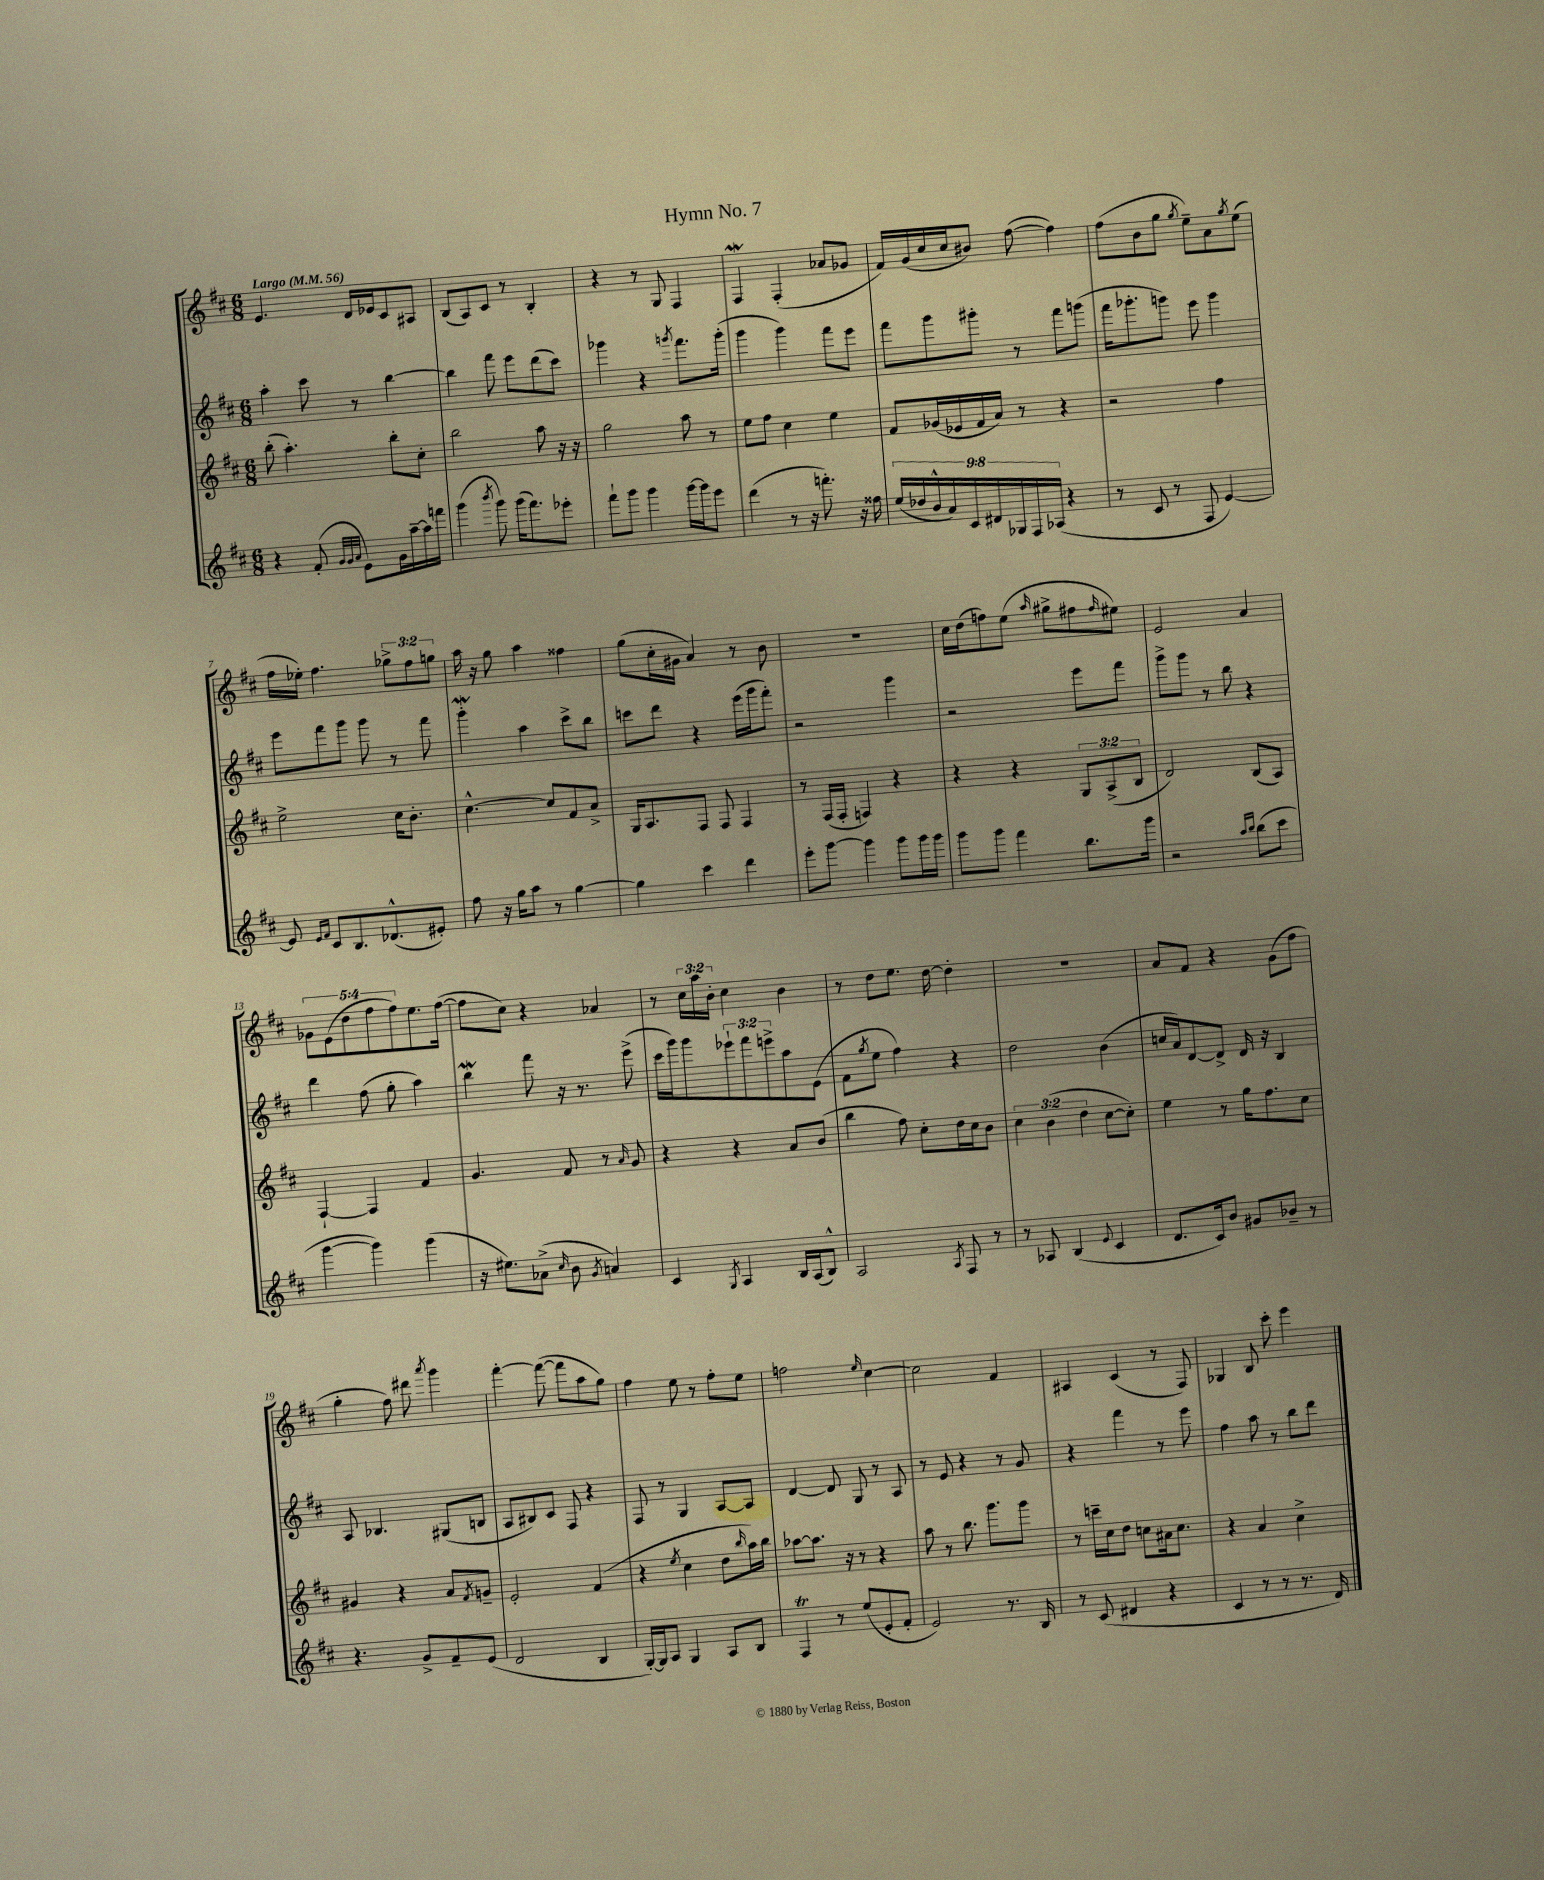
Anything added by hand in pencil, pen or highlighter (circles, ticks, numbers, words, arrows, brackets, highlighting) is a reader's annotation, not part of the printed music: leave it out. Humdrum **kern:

**kern	**kern	**kern	**kern
*part4	*part3	*part2	*part1
*staff4	*staff3	*staff2	*staff1
*clefG2	*clefG2	*clefG2	*clefG2
*k[f#c#]	*k[f#c#]	*k[f#c#]	*k[f#c#]
*M6/8	*M6/8	*M6/8	*M6/8
*MM56	*MM56	*MM56	*MM56
=1	=1	=1	=1
!	!	!	!LO:TX:a:B:t=Largo
4r	(8bb'\	4aa'\	4.e/
.	4.aa'\)	.	.
(8f#'/	.	8ccc#\	.
32qqg/LLL	.	.	.
32qqg/	.	.	.
32qqa/JJJ	.	.	.
8e\L)	.	8r	16d/LL
.	.	.	16e-X/J
16g\L	8bb'\L	[4bb\	8c#/
[16aa~\	.	.	.
16aa\]	8cc#'\J	.	8A#X/J
16fffn\JJ	.	.	.
=2	=2	=2	=2
(4ggg\	2bb\	4bb\]	(8B/L
.	.	.	8A/)
8qbbb/	.	.	.
8ggg\)	.	8fff#\	8c#/J
(16ggg\KL	.	8eee\L	8r
8.fff#\)	.	.	.
.	8aa\	(8ddd\	4B'/
8eee-X'\J	16r	8ccc#\J)	.
.	16r	.	.
=3	=3	=3	=3
8fff#`\L	2gg\	4ggg-X\	4r
8ggg\J	.	.	.
4ggg\	.	4r	8r
.	.	.	8G/
.	.	8qgggn/	.
[16ggg\LL	8aa\	8.fff#\L	4F#/
16ggg\J]	.	.	.
8eee\J	8r	.	.
.	.	(16ggg'\Jk	.
=4	=4	=4	=4
(4ddd\	8ee\L	4ggg\	4F#W/
.	8ff#\J	.	.
8r	4cc#\	4ggg\)	(4F#'/
16r	.	.	.
8.fffn'\)	.	.	.
.	4ee\	8fff#\L	8a-X/L
16r	.	8eee\J	8g-X/J
16ff##X\	.	.	.
=5	=5	=5	=5
(18ee/LL	8f#/L	8fff#\L	16f#/LL)
18dd-X/	.	.	.
.	.	.	(16g/
18b^^/	.	.	.
.	(16g-X/L	8ggg\	16cc#/
18a/)	.	.	.
.	16e-X/	.	16cc#/J
18c#/	.	.	.
.	16f#/	8ggg#X'\J	8b#X/J)
18d#X/	.	.	.
.	16a/JJ)	.	.
18G-X/	.	.	.
.	8r	8r	([8ff#\
18F#/	.	.	.
(18A-X/JJ	.	.	.
4r	4r	8fff#\L	4ff#\])
.	.	(8gggn\J	.
=6	=6	=6	=6
8r	2r	16fff#\KL	(8ff#\L
.	.	8.ggg-X'\	.
8c#/	.	.	8b\
8r	.	8gggn\J)	8gg\J
.	.	.	8qgg/
8F#/	.	8eee\	8ee~\L)
[4e/)	4ff#\	4ggg\	8a\
.	.	.	8qgg/
.	.	.	(8ee\J
!!LO:LB:g=z
=7	=7	=7	=7
8e/]	2ee^\	8eee\L	16ff#\LL
.	.	.	16ee-X'\JJ)
16qqe/LL	.	.	.
16qqf#/JJ	.	.	.
8c#/L	.	8fff#\	4.ff#\
8.B/	.	8ggg\J	.
.	.	8ggg\	.
(8.d-X^^/	.	.	.
.	16cc#\KL	8r	12gg-X^\L
.	8.b'\J	.	.
.	.	.	12ff#\
8e#X'/J)	.	8fff#\	.
.	.	.	12ggn\J
=8	=8	=8	=8
8ff#\	[4.cc#^^\	4gggw'\	16aa\
.	.	.	16r
16r	.	.	8gg\
16gg\KL	.	.	.
8aa\J	.	4aa\	4aa\
8r	8cc#/L]	.	.
[4gg\	8f#/	8ccc#^\L	4ff##X\
.	8a^/J	8bb\J	.
=9	=9	=9	=9
4gg\]	16G/KL	8cccn\L	(8gg\L
.	8.A/	.	.
.	.	8ddd\J	16cc#'\L
.	.	.	16g#X\JJ
4ccc#\	8F#/J	4r	4a/)
.	8F#/	.	.
4ddd\	4F#/	(16eee\LL	8r
.	.	16ggg\J	.
.	.	8fff#'\J)	8b\
=10	=10	=10	=10
8eee'\L	8r	2r	2.r
[8ggg\J	(16F#/LL	.	.
.	16F#'/JJ	.	.
4ggg\]	4Fn/)	.	.
8ggg\L	4r	4ggg\	.
16ggg\L	.	.	.
16ggg\JJ	.	.	.
=11	=11	=11	=11
8ggg\L	4r	2r	16cc#\LL
.	.	.	(16dd\J
8ggg\J	.	.	8ffn\)
4fff#\	4r	.	(8ee\J
.	.	.	16qqaa/
.	.	.	8gg#X^\L
8.bb\L	12G/L	8eee\L	8ff#X\
.	(12A^/	.	.
.	.	.	16qqff#/
.	.	8fff#\J	8ee#X\J)
.	12B/J	.	.
16ggg\Jk	.	.	.
=12	=12	=12	=12
2r	2d/)	8ggg^\L	2e/
.	.	8ggg\J	.
.	.	8r	.
.	.	8bb\	.
16qqaa/LL	.	.	.
16qqbb/JJ	.	.	.
(8bb\L	(8B/L	4r	4a/
8ccc#\J	8A/J)	.	.
!!LO:LB:g=z
=13	=13	=13	=13
[4ggg\	[4F#`/	4ddd\	10g-X\L
.	.	.	(10e\
.	.	.	10dd\
4ggg\])	4F#/]	(8ff#\	.
.	.	.	10ff#\
.	.	8gg'\	.
.	.	.	10ff#\)
(4ggg\	4f#/	4aa\)	8.ee\
.	.	.	([16ff#\Jk
=14	=14	=14	=14
16r	4.g/	4bbW\	8ff#\L]
8.ee#X\L)	.	.	.
.	.	.	8cc#\J)
(8a-X^\J	.	8fff#\	4r
16qqcc#/	.	.	.
8b\	8f#/	16r	.
.	.	8.r	.
8qg/	.	.	.
4an/)	8r	.	4a-X/
.	16qqa/	.	.
.	8g/	(8eee^\	.
=15	=15	=15	=15
4c#/	4r	16ccc#\LL	8r
.	.	16ggg\J)	.
.	.	8ggg\	24cc#\LL
.	.	.	24aa\
.	.	.	24b'\JJ
8qG/	.	.	.
4A/	4r	12eee-X`\	4cc#\
.	.	12fff#\	.
.	.	12eeen^\	.
16B/LL	8a/L	8aa\	4b\
(16A/J	.	.	.
8B^^/J)	(8b/J	(8e\J	.
=16	=16	=16	=16
2A/	4bb\	8f#\L	8r
.	.	8qgg/	.
.	.	8ee\J	8dd\L
.	8ff#\)	4ff#\)	8.ee\J
.	8cc#'\L	.	.
.	.	.	[16dd\
8qA/	.	.	.
8F#/	16dd\L	4r	4dd'\]
.	16cc#\J	.	.
8r	8b\J	.	.
=17	=17	=17	=17
8r	6cc#\	2dd\	2.r
8A-X/	.	.	.
.	(6b\	.	.
(4B/	.	.	.
.	6dd\	.	.
8qqe/	.	.	.
4c#/	[8cc#\L	(4b\	.
.	8cc#'\J])	.	.
=18	=18	=18	=18
8.d/L	4ee\	16ccn/LL	8a/L
.	.	16a/J)	.
.	.	[8d/	8f#/J
16c#/k)	.	.	.
8b/J	8r	8d^/J]	4r
8g#X/L	16gg\KL	16d/	.
.	8.ff#\	16r	.
8b-X~/J	.	4B/	(8g\L
8r	8cc#\J	.	8ff#\J
!!LO:LB:g=z
=19	=19	=19	=19
4.r	4g#X/	8A/	4gg'\
.	.	4.B-X/	.
.	4r	.	8ff#\)
8g^/L	.	.	8ddd#X\
.	.	.	8qaaa/
8f#~/	8a/L	(8G#X/L	4ggg\
.	8qf#/	.	.
(8e/J	8gn~/J	8Bn/J	.
=20	=20	=20	=20
2d/	2e'/	8A/L	[4fff#'\
.	.	8B#X/)	.
.	.	8c#/J	(8fff#\_
.	.	8F#/	8fff#\L]
4B/	(4f#/	4r	8aa\
.	.	.	8gg\J)
=21	=21	=21	=21
[16G'/LL)	4r	8F#/	4ff#\
16G/J]	.	.	.
8A/J	.	8r	.
.	8qee/	.	.
4G/	4cc#\	4G/	8ee\
.	.	.	8r
8A/L	8dd\L	[8A/L	8ff#'\L
.	16qqbb/	.	.
8B/J	16aa\L)	8A/J]	8ee\J
.	16bb\JJ	.	.
=22	=22	=22	=22
4F#t/	[8aa-X\L	[4d/	2ffn\
.	8.aa-\J]	.	.
8r	.	8d/]	.
.	16r	.	.
(8ee/L	8r	8G/	.
.	.	.	16qqee/
8e'/	4r	8r	[4cc#\
8f#'/J	.	8A/	.
=23	=23	=23	=23
2e/)	8aa\	8r	2cc#\]
.	8r	8e/	.
.	8.bb\	4r	.
.	8.ggg\L	.	.
8.r	.	8r	4f#/
.	8ggg\J	8g/	.
16B/	.	.	.
=24	=24	=24	=24
8r	8r	4r	4A#X/
(8c#/	16cccn~\LL	.	.
.	16cc#\J	.	.
4d#X/	8dd\J	4fff#\	(4c#/
.	8ccn\L	.	.
4r	16a#X\k	8r	8r
.	8.cc\J	.	.
.	.	8eee\	8F#/)
=25	=25	=25	=25
4c#/	4r	4ff#\	4G-X/
8r	4a/	8aa\	8B/
8r	.	8r	8ccc#'\
8.r	4cc#^\	8bb\L	4eee\
.	.	8ddd\J	.
16d/)	.	.	.
==	==	==	==
*-	*-	*-	*-
